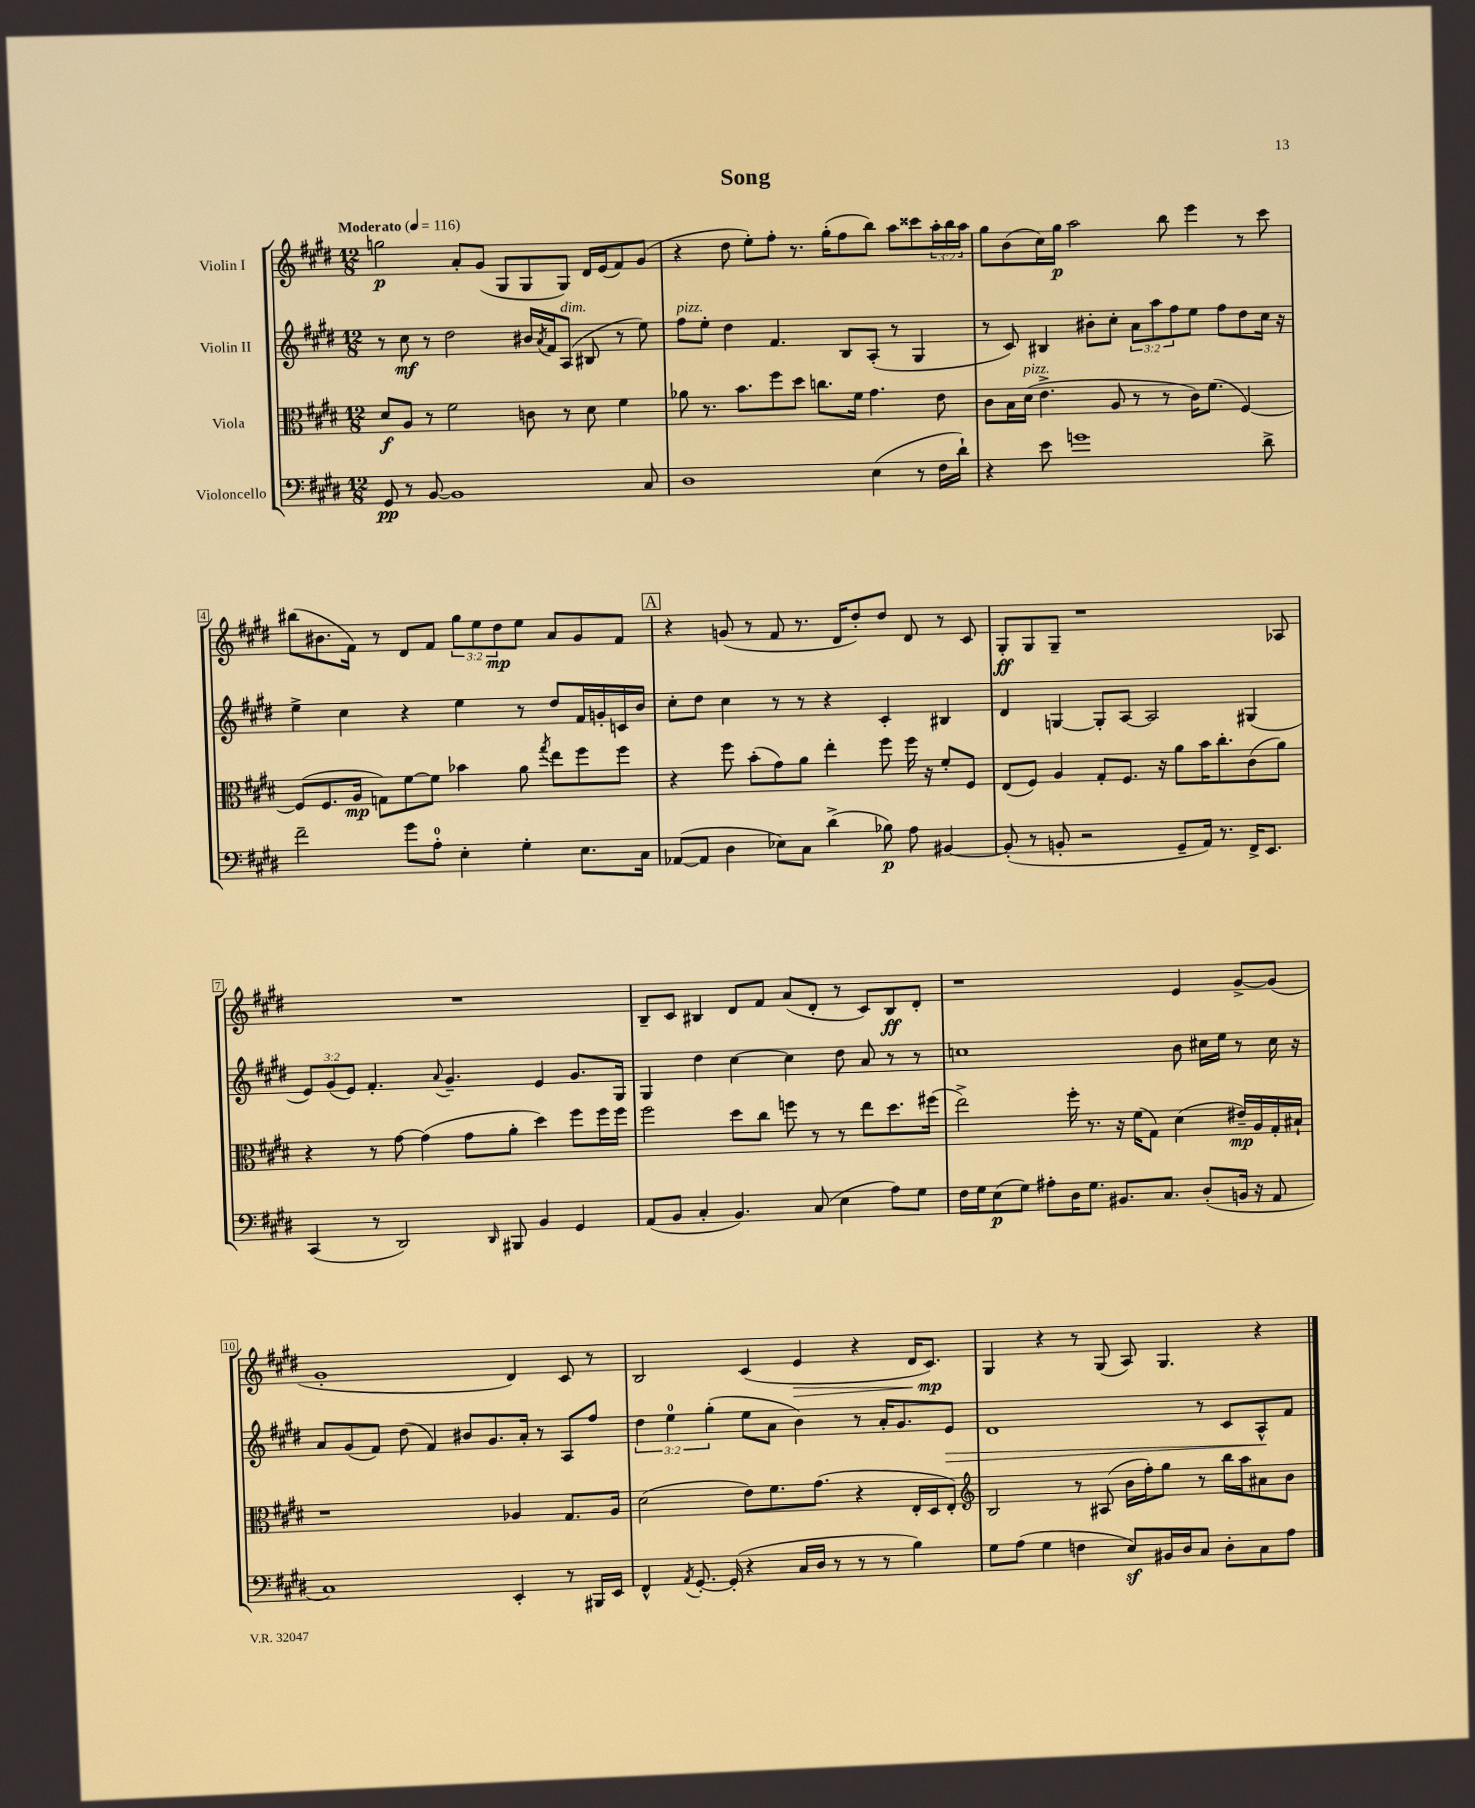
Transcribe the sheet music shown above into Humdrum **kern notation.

**kern	**dynam	**kern	**dynam	**kern	**dynam	**kern	**dynam
*part4	*part4	*part3	*part3	*part2	*part2	*part1	*part1
*staff4	*staff4	*staff3	*staff3	*staff2	*staff2	*staff1	*staff1
*I"Violoncello	*	*I"Viola	*	*I"Violin II	*	*I"Violin I	*
*clefF4	*	*clefC3	*	*clefG2	*	*clefG2	*
*k[f#c#g#d#]	*	*k[f#c#g#d#]	*	*k[f#c#g#d#]	*	*k[f#c#g#d#]	*
*M12/8	*	*M12/8	*	*M12/8	*	*M12/8	*
*MM116	*	*MM116	*	*MM116	*	*MM116	*
=1	=1	=1	=1	=1	=1	=1	=1
!	!	!	!	!	!	!LO:TX:a:B:t=Moderato	!
8GG#/	pp	8d#/L	f	8r	.	2ggn\	p
8r	.	8A/J	.	8cc#\	mf	.	.
[8BB/	.	8r	.	8r	.	.	.
1BB]	.	2f#\	.	2dd#\	.	.	.
.	.	.	.	.	.	8a'/L	.
.	.	.	.	.	.	(8g#/J	.
.	.	.	.	.	.	8G#/L	.
.	.	8cn\	.	16b#X/LL	.	8G#/	.
.	.	.	.	8qa/	.	.	.
.	.	.	.	16f#/J	.	.	.
!	!	!	!	!LO:TX:a:i:t=dim.	!	!	!
.	.	8r	.	(8A/J	.	8G#/J)	.
.	.	8d#\	.	8B#X/	.	16d#/LL	.
.	.	.	.	.	.	(16e/J	.
.	.	4f#\	.	8r	.	8f#/)	.
8C#/	.	.	.	8ee\)	.	(8g#/J	.
=2	=2	=2	=2	=2	=2	=2	=2
!	!	!	!	!LO:TX:a:i:t=pizz.	!	!	!
1D#	.	8a-X\	.	8ff#\L	.	4r	.
.	.	8.r	.	8ee'\J	.	.	.
.	.	.	.	4dd#\	.	8dd#\	.
.	.	8.b\L	.	.	.	.	.
.	.	.	.	.	.	8ee'\L)	.
.	.	8ff#\	.	4.f#/	.	8ff#'\J	.
.	.	8dd#\J	.	.	.	8.r	.
.	.	8.ccn\L	.	.	.	.	.
.	.	.	.	.	.	(16gg#'\KL	.
.	.	.	.	8B/L	.	8ff#\	.
.	.	16f#\Jk	.	.	.	.	.
(4E\	.	4.g#\	.	(8A'/J	.	8bb\J)	.
.	.	.	.	8r	.	8aa\L	.
8r	.	.	.	4G#/	.	8ccc##X\	.
16F#\LL	.	8e\	.	.	.	24aa'\L	.
.	.	.	.	.	.	24bb\	.
16d#`\JJ)	.	.	.	.	.	.	.
.	.	.	.	.	.	24aa\JJ	.
=3	=3	=3	=3	=3	=3	=3	=3
4r	.	8c#\L	.	8r	.	8gg#\L	.
.	.	16B\L	.	8c#/)	.	(8b\	.
!	!	!LO:TX:a:i:t=pizz.	!	!	!	!	!
.	.	(16d#\JJ	.	.	.	.	.
8e\	.	4.e^\	.	4B#X/	.	16cc#\L)	.
.	.	.	.	.	.	16gg#\JJ	p
1gn	.	.	.	.	.	2aa\	.
.	.	.	.	8b#X'\L	.	.	.
.	.	8A/	.	8cc#'\J	.	.	.
.	.	8r	.	12a\L	.	.	.
.	.	.	.	12aa\	.	.	.
.	.	8r	.	.	.	8bb\	.
.	.	.	.	12ff#\	.	.	.
.	.	16c#\KL)	.	8ee\J	.	4eee\	.
.	.	(8.f#\J	.	.	.	.	.
.	.	.	.	8ff#\L	.	.	.
.	.	[4F#/)	.	8dd#\	.	8r	.
8d#^\	.	.	.	16cc#\Jk	.	8ccc#\	.
.	.	.	.	16r	.	.	.
!!LO:LB:g=z
=4	=4	=4	=4	=4	=4	=4	=4
2f#~\	.	(8F#/L]	.	4ee^\	.	(8bb#X\L	.
.	.	8.F#/	.	.	.	8.b#X\	.
.	.	.	.	4cc#\	.	.	.
.	.	16A/Jk	mp	.	.	16f#\Jk)	.
.	.	8Gn\L)	.	.	.	8r	.
8g#\L	.	[8f#\	.	4r	.	8d#/L	.
8A'\J	.	8f#\J]	.	.	.	8f#/J	.
4E'\	.	4b-X\	.	4ee\	.	12gg#\L	.
.	.	.	.	.	.	12ee\	.
.	.	.	.	.	.	12dd#\	mp
4G#'\	.	8a\	.	8r	.	8ee\J	.
.	.	8qgg#/	.	.	.	.	.
.	.	8ee\L	.	8dd#/L	.	8a/L	.
8.E\L	.	8ff#\	.	16f#/L	.	8g#/	.
.	.	.	.	16gn'/	.	.	.
.	.	8ff#\J	.	16cn/	.	8f#/J	.
16C#\Jk	.	.	.	16b/JJ	.	.	.
!!LO:REH:place=s1:t=A
=5	=5	=5	=5	=5	=5	=5	=5
([8AA-X/L	.	4r	.	8cc#'\L	.	4r	.
8AA-/J]	.	.	.	8dd#\J	.	.	.
4D#\	.	8ff#\	.	4cc#\	.	(8gn/	.
.	.	(8b'\L	.	.	.	8r	.
8E-X\L)	.	8g#\)	.	8r	.	8f#/	.
8C#\J	.	8a\J	.	8r	.	8.r	.
(4d#^\	.	4ee'\	.	4r	.	.	.
.	.	.	.	.	.	16d#/KL	.
.	.	.	.	.	.	8dd#'/)	.
8B-X\)	p	8ff#\	.	4c#'/	.	8dd#/J	.
8A\	.	16ff#\	.	.	.	8d#/	.
.	.	16r	.	.	.	.	.
[4BB#X/	.	8f#'/L	.	4B#X/	.	8r	.
.	.	8F#/J	.	.	.	8c#/	.
=6	=6	=6	=6	=6	=6	=6	=6
(8BB#'/]	.	(8E/L	.	4d#/	.	8G#'/L	ff
8r	.	8F#/J)	.	.	.	8G#/	.
8BBn'/	.	4A/	.	[4Gn/	.	8G#~/J	.
2r	.	.	.	.	.	1r	.
.	.	8G#'/L	.	8G'/L]	.	.	.
.	.	8.F#/J	.	[8A/J	.	.	.
.	.	.	.	2A/]	.	.	.
.	.	16r	.	.	.	.	.
8GG#~/L	.	8a\L	.	.	.	.	.
16AA/Jk)	.	16b\K	.	.	.	.	.
8.r	.	8.cc#'\	.	.	.	.	.
16FF#^/KL	.	(8c#\	.	(4G#X/	.	.	.
8.EE/J	.	.	.	.	.	.	.
.	.	8a\J)	.	.	.	8A-X/	.
!!LO:LB:g=z
=7	=7	=7	=7	=7	=7	=7	=7
(4CC#/	.	4r	.	12e/L)	.	1.r	.
.	.	.	.	(12g#/	.	.	.
.	.	.	.	12e/J)	.	.	.
8r	.	8r	.	4.f#'/	.	.	.
2DD#/)	.	[8g#\	.	.	.	.	.
.	.	(4g#\]	.	.	.	.	.
.	.	.	.	8qqa/	.	.	.
.	.	.	.	4.g#~/	.	.	.
.	.	8g#\L	.	.	.	.	.
16qqDD#/	.	.	.	.	.	.	.
8BBB#X/	.	8a'\J	.	.	.	.	.
4BB/	.	4dd#\)	.	4e/	.	.	.
4GG#/	.	8ff#\L	.	8.g#/L	.	.	.
.	.	16ff#\L	.	.	.	.	.
.	.	16ff#\JJ	.	16G#/Jk	.	.	.
=8	=8	=8	=8	=8	=8	=8	=8
(8AA/L	.	2ff#\	.	4G#/	.	8B~/L	.
8BB/J	.	.	.	.	.	8c#/J	.
4C#'/	.	.	.	4dd#\	.	4B#X/	.
4.BB/)	.	8dd#\L	.	[4cc#\	.	8d#/L	.
.	.	8cc#\J	.	.	.	8f#/J	.
.	.	8ffn\	.	4cc#\]	.	(8a/L	.
(8C#/	.	8r	.	.	.	8d#'/J	.
4E\	.	8r	.	8dd#\	.	8r	.
.	.	8ee\L	.	8a/	.	8c#/L)	.
8A\L)	.	8.dd#\	.	8r	.	8B#/	ff
8G#\J	.	.	.	8r	.	8d#'/J	.
.	.	(16ff#X\Jk	.	.	.	.	.
=9	=9	=9	=9	=9	=9	=9	=9
16F#\LL	.	2ee^\)	.	1ccn	.	1r	.
16G#\J	.	.	.	.	.	.	.
(8E\	p	.	.	.	.	.	.
8G#\J)	.	.	.	.	.	.	.
8A#X'\L	.	.	.	.	.	.	.
16D#\K	.	16ff#'\	.	.	.	.	.
8.G#\J	.	8.r	.	.	.	.	.
8.BB#X/L	.	16r	.	.	.	.	.
.	.	(16f#\KL	.	.	.	.	.
.	.	8G#\J)	.	.	.	.	.
8.C#/J	.	.	.	.	.	.	.
.	.	(4d#\	.	8b\	.	4e/	.
(8D#'/L	.	.	.	16cc#X\LL	.	.	.
.	.	.	.	16ee\JJ	.	.	.
16BBn/Jk	.	16e#X~/LL)	mp	8r	.	[8g#^/L	.
16r	.	16A/	.	.	.	.	.
8AA/	.	16G#'/	.	16cc#\	.	(8g#/J]	.
.	.	16B#X`/JJ	.	16r	.	.	.
!!LO:LB:g=z
=10	=10	=10	=10	=10	=10	=10	=10
1C#)	.	1r	.	8a/L	.	1g#'	.
.	.	.	.	(8g#/	.	.	.
.	.	.	.	8f#/J)	.	.	.
.	.	.	.	(8dd#\	.	.	.
.	.	.	.	4f#/)	.	.	.
.	.	.	.	8b#X/L	.	.	.
.	.	.	.	8.g#/	.	.	.
4EE'/	.	4A-X/	.	.	.	4d#/)	.
.	.	.	.	16a'/Jk	.	.	.
.	.	.	.	8r	.	.	.
8r	.	8.G#/L	.	8A/L	.	8c#/	.
16BBB#X/LL	.	.	.	8ff#/J	.	8r	.
16EE/JJ	.	16A-/Jk	.	.	.	.	.
=11	=11	=11	=11	=11	=11	=11	=11
4FF#^^/	.	(2d#\	.	6dd#\	.	2B/	.
.	.	.	.	6ee\	.	.	.
8qAA/	.	.	.	.	.	.	.
[8.GG#'/	.	.	.	.	.	.	.
.	.	.	.	(6gg#'\	.	.	.
(16GG#'/]	.	.	.	.	.	.	.
4r	.	8e\L)	.	8ee\L	.	(4c#/	.
.	.	8.f#\	.	8a\J	.	.	.
!	!	!	!	!	!	!	!LO:HP:b
16C#/LL	.	.	.	4b\)	.	4e/	>
16D#/JJ	.	(8.g#\J	.	.	.	.	.
8r	.	.	.	.	.	.	.
8r	.	4r	.	8r	.	4r	.
8r	.	.	.	16a'/KL	.	.	.
.	.	.	.	8.g#/	.	.	.
4B\)	.	16E'/LL	.	.	.	16d#/KL	.
.	.	16D#/J	.	.	.	8.c#/J)	mp
!	!	!	!	!	!LO:HP:b	!	!
.	.	8E'/J)	.	8e/J	>	.	.
.	.	.	.	.	.	.	]
=12	=12	=12	=12	=12	=12	=12	=12
*	*	*clefG2	*	*	*	*	*
8G#\L	.	2B/	.	1d#	.	4G#/	.
(8A\J	.	.	.	.	.	.	.
4G#\	.	.	.	.	.	4r	.
4Fn\	.	8r	.	.	.	8r	.
.	.	(8A#X/	.	.	.	(8G#/	.
8Ez/L)	.	16b\LL	.	.	.	8A/)	.
.	.	16ff#'\J)	.	.	.	.	.
16BB#X/L	.	8gg#\J	.	.	.	4.G#/	.
16D#/J	.	.	.	.	.	.	.
8C#/J	.	8r	.	8r	.	.	.
8D#'\L	.	16bb\LL	.	8c#/L	.	.	.
.	.	16aa\J	.	.	.	.	.
8C#\	.	8a#X\	.	8A^^/	.	4r	.
8A\J	.	8b\J	.	8f#/J	]	.	.
==	==	==	==	==	==	==	==
*-	*-	*-	*-	*-	*-	*-	*-
